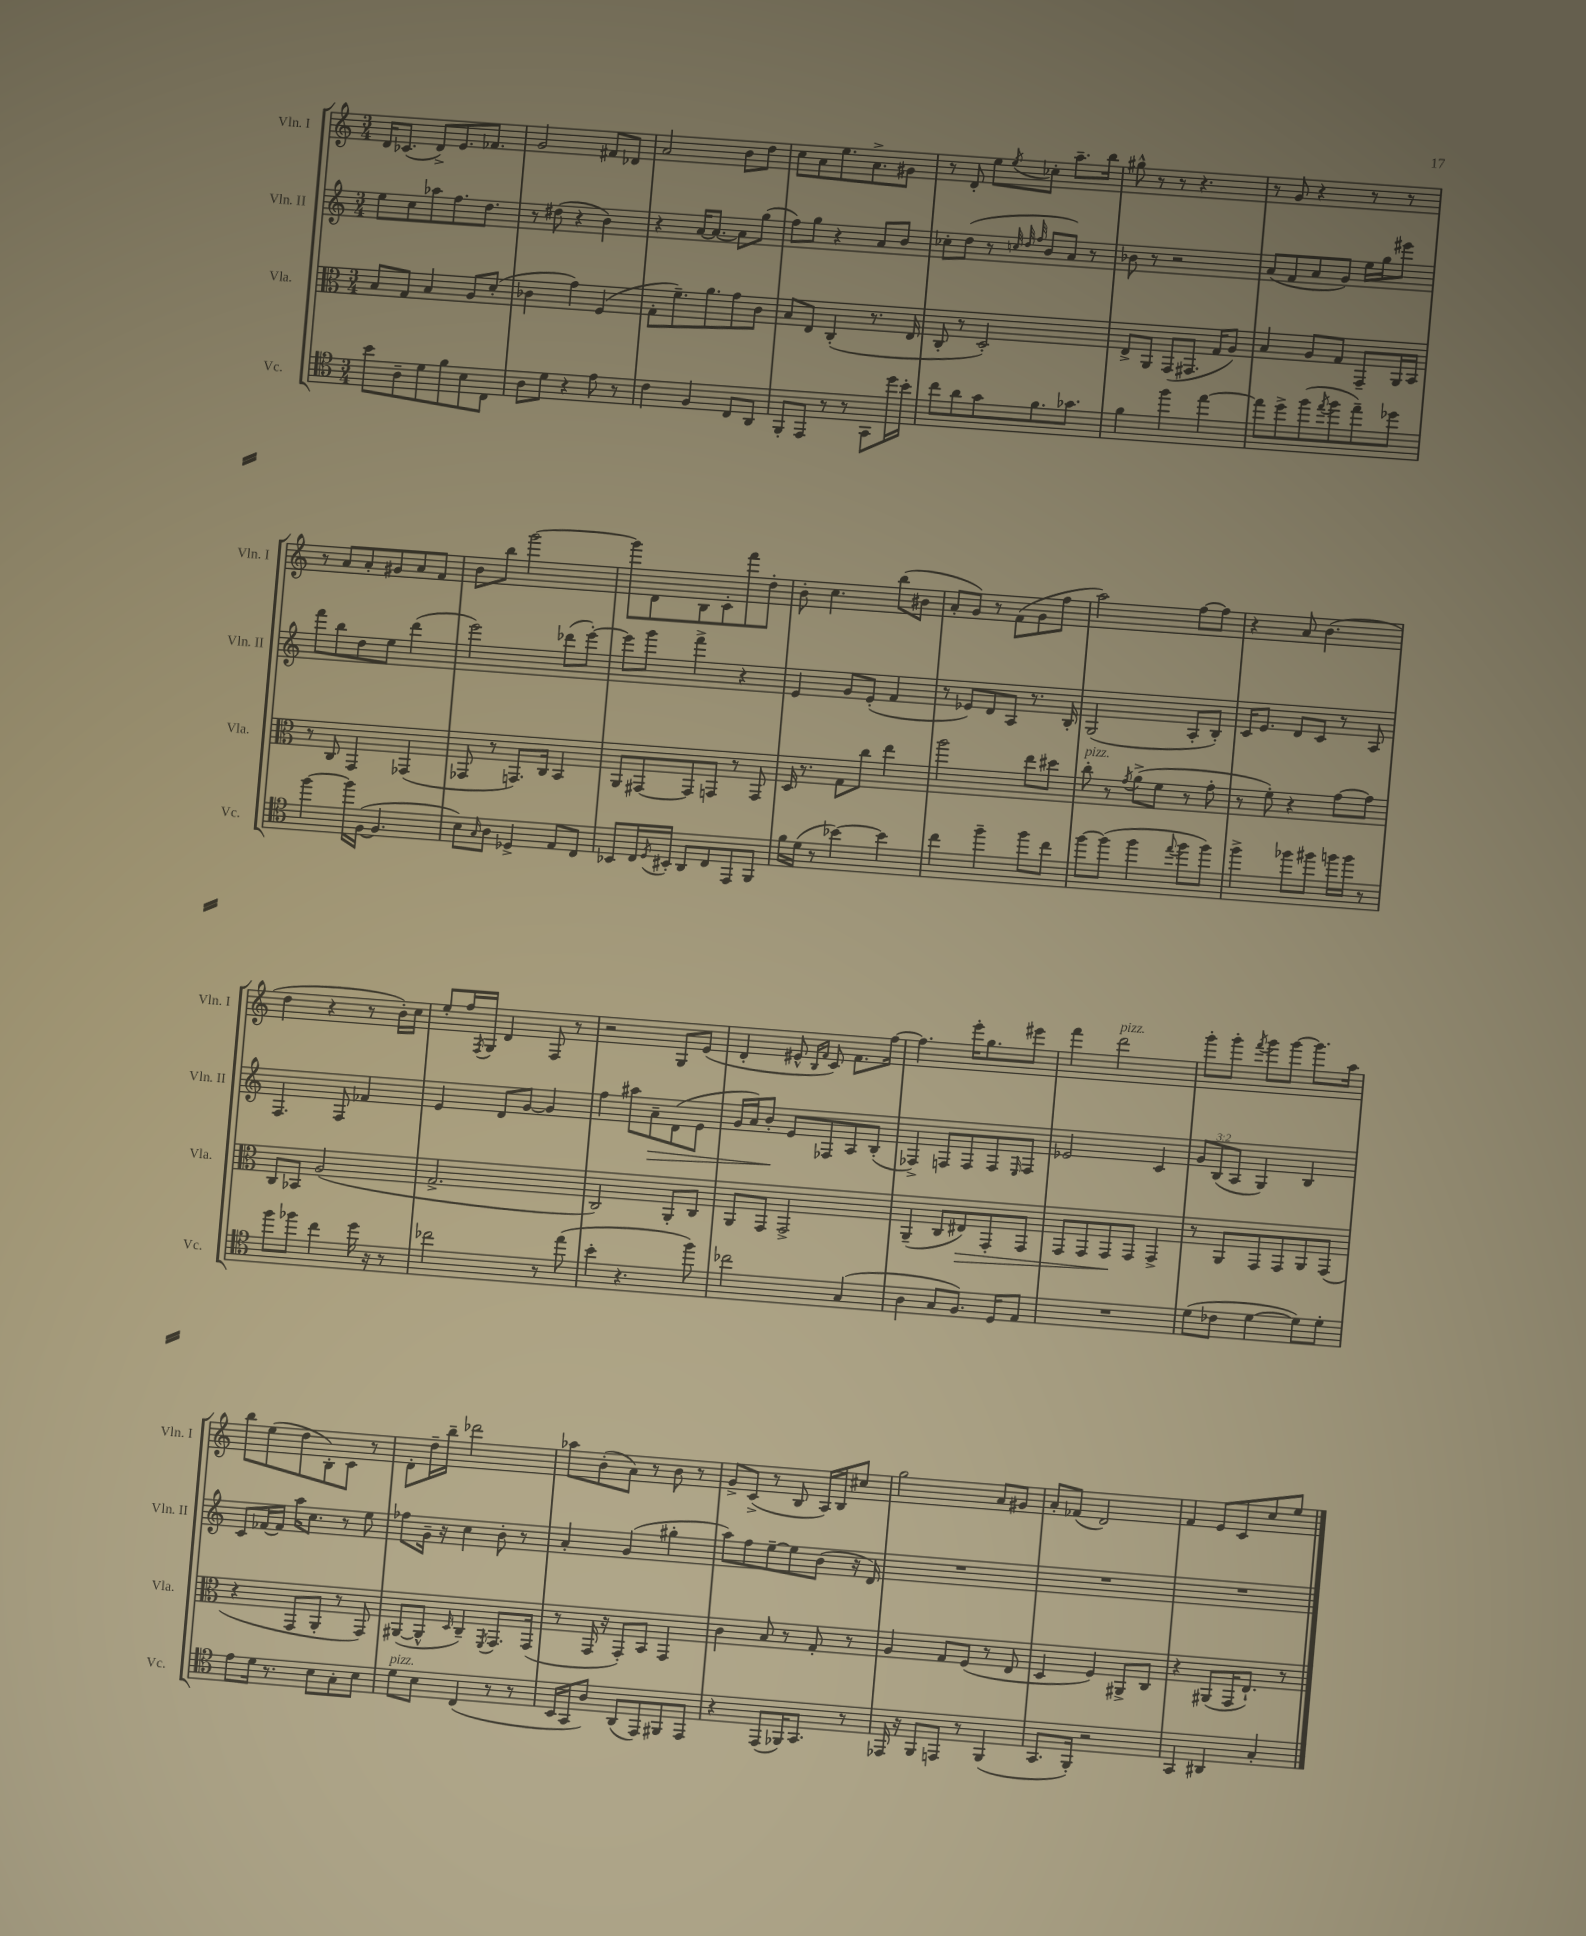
<<
\new StaffGroup <<
\new Staff = "s0" \with { instrumentName = "Vln. I" shortInstrumentName = "Vln. I" } {
    \clef treble \key c \major \numericTimeSignature \time 3/4
    d'16 ces'8.( d'8->) e'8. fes'8. |
    g'2 fis'8 des'8 |
    a'2 b'8 d''8 |
    c''8 a'8 e''8. a'8.-> gis'8 |
    r8 d'8-. e''8 \acciaccatura { e''8 } ces''8-. a''8.-- b''16 |
    gis''8-^ r8 r8 r4. |
    r8 g'8 r4 r8 r8 |
    r8 a'8 a'8-. gis'8 a'8 f'8 |
    b'8 b''8 g'''2~ |
    g'''8 d'8 b8 c'8-. f'''8 d''8-. |
    b'8-. c''4. b''8( bis'8 |
    a'8-. g'8) r8 f'8( g'8 f''8 |
    a''2) f''8~ f''8 |
    r4 a'8 b'4.( |
    d''4 r4 r8 b'16-.) c''16 |
    e''8-. f''16 \acciaccatura { f8 } g16 d'4 f8 r8 |
    r2 g8 e'8( |
    d'4-. eis'8-^ \grace { b16 f'16 } c'8) f'8. f''16~ |
    f''4. e'''16-. g''8. eis'''8 |
    f'''4 d'''2^\markup { \italic "pizz." } |
    g'''8-. g'''8-. \acciaccatura { f'''8 } g'''8 g'''8~ g'''8. a''16 |
    b''8 e''8( d''8 b8-.) c'8 r8 |
    d'8-. d''16-- b''16-- des'''2 |
    aes''8 b'8-.( a'8) r8 b'8 r8 |
    g'8-> c'8->( r8 b8 a16) b16 cis''8 |
    g''2 a'8 gis'8 |
    a'8-. fes'8( d'2) |
    f'4 e'8 c'8 c''8 e''8 \bar "|." |
}
\new Staff = "s1" \with { instrumentName = "Vln. II" shortInstrumentName = "Vln. II" } {
    \clef treble \key c \major \numericTimeSignature \time 3/4 \override Staff.TupletNumber.text = #tuplet-number::calc-fraction-text
    e''8 c''8 aes''8 f''8. d''8. |
    r8 dis''8( r4 b'4) |
    r4 a'16~ a'8.~ a'8 g''8( |
    f''8) g''8 r4 a'8 b'8 |
    ces''8-. d''8( r8 \grace { c''32 d''32 f''32 } b'8 a'8) r8 |
    bes'8 r8 r2 |
    a'8( f'8 a'8 g'8) e''16 g''16 eis'''8 |
    f'''8 b''8 d''8 e''8 d'''4( |
    e'''2) des'''8( e'''8~-.) |
    e'''8 g'''8 f'''4-> r4 |
    e'4 g'8 e'8-.( f'4 |
    r8 ees'8) d'8 a8 r8. b16-. |
    g2( a8-. b8-.) |
    c'16 e'8. d'8 c'8 r8 a8 |
    f4. f8 fes'4 |
    e'4 d'8 g'8~ g'4 |
    f''4 ais''8 a'8--\> d'8( e'8 |
    g'16 a'16) b'8-.\! e'8 fes8 a8 b8-.( |
    fes4->) f8 f8 f8 \grace { e16 } f8 |
    ees'2 c'4 |
    \tuplet 3/2 { g'8 b8( a8 } g4) b4 |
    c'8 fes'16~ fes'16 a''16 c''8. r8 e''8 |
    fes''8 g'16-- r16 c''4 b'8-. r8 |
    a'4-. g'4( gis''4-. |
    a''8) f''8 e''8~-- e''8 b'8( r16 d'16) |
    R2. |
    R2. |
    R2. \bar "|." |
}
\new Staff = "s2" \with { instrumentName = "Vla." shortInstrumentName = "Vla." } {
    \clef alto \key c \major \numericTimeSignature \time 3/4
    b8 g8 b4 a8 d'8-.( |
    ces'4 g'4) f4( |
    g8-. f'8.--) a'8. g'8 c'8 |
    b8 e8 c4-.( r8. e16 |
    c8-. r8 d2-.) |
    e8-> a,8 g,8( gis,8. g16 a8) |
    b4 a8 g8 g,8-- a,16 b,16 |
    r8 c8 g,4 ges,4( |
    ges,8 r8 g,8.) c16 b,4 |
    a,8 gis,8~ gis,8 g,8 r8 g,8 |
    d16 r8. g8 c''8 e''4 |
    a''2 e''8 dis''8 |
    c''8-.^\markup { \italic "pizz." } r8 \acciaccatura { g'8 } a'8->( f'8 r8 g'8-. |
    r8 f'8-.) r4 g'8~ g'8 |
    c8 bes,8 a2( |
    g2.-> |
    c2) a,8-. c8 |
    a,8 g,8 g,2-> |
    a,4--( c8 eis8\>) g,8-. g,8 |
    g,8 g,8 g,8\! g,8 g,4-> |
    r8 a,8 g,8 g,8 a,8 g,8( |
    r4 g,8 a,8-. r8 g,8) |
    ais,8~( ais,8-^ \grace { d16 } c4--) \acciaccatura { f,8 } g,8. g,16( |
    r8 g,16 r16 g,8-.) b,8 g,4 |
    c'4 b8 r8 g8-. r8 |
    a4 g8 f8( r8 e8 |
    d4 f4) ais,8-> c8 |
    r4 ais,8( g,16 e8.-!) r8 \bar "|." |
}
\new Staff = "s3" \with { instrumentName = "Vc." shortInstrumentName = "Vc." } {
    \clef tenor \key c \major \numericTimeSignature \time 3/4
    b'8 a8-- d'8 f'8 b8 c8 |
    a8 d'8 r4 e'8 r8 |
    c'4 f4 c8 a,8 |
    f,8-. e,8 r8 r8 g,8 d''16 b'16-. |
    c''8 a'8 g'8 f'8. ges'8. |
    f'4 f''4 e''4~ |
    e''8 d''8-> f''8( \acciaccatura { e''8 } f''8 e''8--) des''8 |
    f''4~ f''16 f16~( f4. |
    b8) \grace { g16 } a8 des4-> e8 c8 |
    bes,8 c16 \acciaccatura { d8 } bis,16-. a,8 c8 e,8 f,8 |
    f'16 d'16( r8 bes'4~) bes'4 |
    c''4 f''4-- f''8 c''8 |
    f''8~ f''8( f''4 \appoggiatura { e''8 } f''8 f''8) |
    f''4-> fes''8 fis''8 f''16 f''16 r8 |
    f''8 fes''8 c''4 d''16 r16 r8 |
    ces''2 r8 e''8( |
    b'4-. r4. f''8) |
    ces''2 g4( |
    a4 g8 f8.) d16 e8 |
    R2. |
    d'8( ces'8 d'4~ d'8) d'8-. |
    e'8 d'16 r8. b8 g8-. b8 |
    d'8^\markup { \italic "pizz." } b8 c4( r8 r8 |
    b,16 g,16 a8) a,8( e,8) fis,8 e,8 |
    r4 e,8( fes,16) g,8. r8 |
    ees,16 r16 f,8 e,8 r8 f,4( |
    g,8. f,16-.) r2 |
    g,4 ais,4 g4-. \bar "|." |
}
>>
>>
\layout { \context { \Score \remove "Bar_number_engraver" } }
